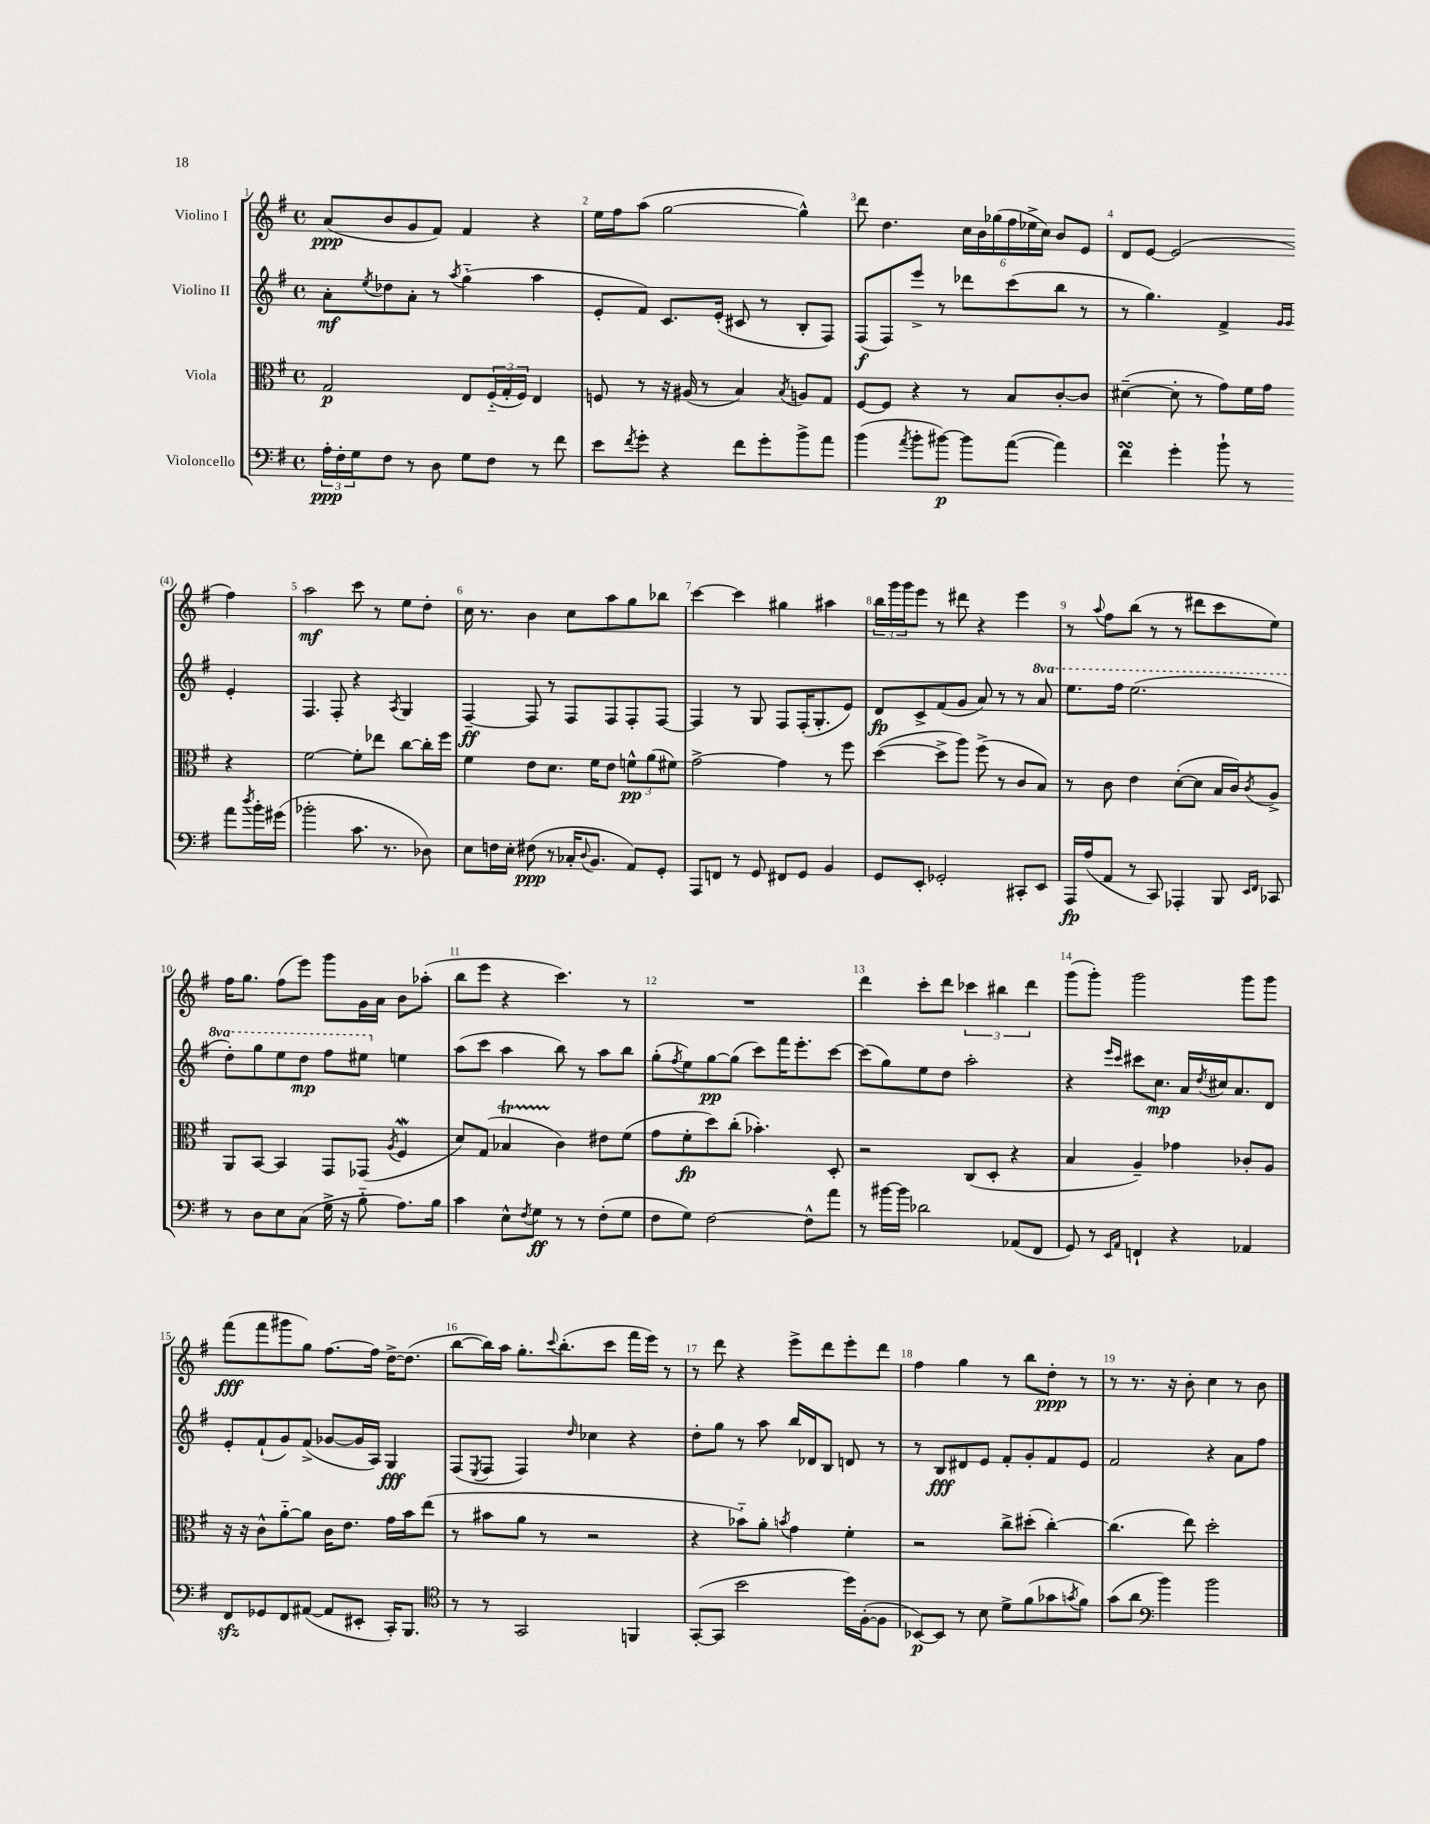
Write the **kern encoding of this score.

**kern	**dynam	**kern	**dynam	**kern	**dynam	**kern	**dynam
*part4	*part4	*part3	*part3	*part2	*part2	*part1	*part1
*staff4	*staff4	*staff3	*staff3	*staff2	*staff2	*staff1	*staff1
*I"Violoncello	*	*I"Viola	*	*I"Violino II	*	*I"Violino I	*
*clefF4	*	*clefC3	*	*clefG2	*	*clefG2	*
*k[f#]	*	*k[f#]	*	*k[f#]	*	*k[f#]	*
*M4/4	*	*M4/4	*	*M4/4	*	*M4/4	*
*met(c)	*	*met(c)	*	*met(c)	*	*met(c)	*
=1	=1	=1	=1	=1	=1	=1	=1
24A'\LL	ppp	2G/	p	8a'\L	mf	(8a/L	ppp
24F#'\	.	.	.	.	.	.	.
24G\J	.	.	.	.	.	.	.
.	.	.	.	8qee/	.	.	.
8F#\J	.	.	.	8dd-X\	.	8b/	.
8r	.	.	.	8a'\J	.	8g/	.
8D\	.	.	.	8r	.	8f#/J)	.
.	.	.	.	8qaa/	.	.	.
8G\L	.	8E/L	.	(4gg\	.	4f#/	.
8F#\J	.	(24F#/L	.	.	.	.	.
.	.	24G'/	.	.	.	.	.
.	.	24F#/JJ)	.	.	.	.	.
8r	.	4E/	.	4aa\	.	4r	.
8f#\	.	.	.	.	.	.	.
=2	=2	=2	=2	=2	=2	=2	=2
8e\L	.	8Fn/	.	8e'/L	.	16ee\LL	.
.	.	.	.	.	.	16ff#\J	.
8qf#/	.	.	.	.	.	.	.
8g'\J	.	8r	.	8f#/J)	.	(8aa\J	.
4r	.	16r	.	8.c/L	.	[2gg\	.
.	.	(16A#X/	.	.	.	.	.
.	.	8r	.	.	.	.	.
.	.	.	.	(16e'/Jk	.	.	.
8f#\L	.	4B/)	.	8c#X/	.	.	.
8g'\	.	.	.	8r	.	.	.
.	.	8qB/	.	.	.	.	.
8b^\	.	8An/L	.	8B'/L	.	4gg^^\])	.
8a\J	.	8G/J	.	8F#/J)	.	.	.
=3	=3	=3	=3	=3	=3	=3	=3
(4b\	.	[8F#/L	.	(8F#/L	f	8ddd\	.
.	.	8F#/J]	.	8F#/)	.	4.dd\	.
8qa/	.	.	.	.	.	.	.
8b'\L	.	4r	.	8eee^/J	.	.	.
[8b#X\J)	p	.	.	8r	.	.	.
8b#\L]	.	8r	.	8ddd-X\L	.	24cc\LL	.
.	.	.	.	.	.	24b\	.
.	.	.	.	.	.	(24gg-X\	.
([8a\J	.	8B/L	.	(8ccc\	.	24ff#\	.
.	.	.	.	.	.	24ee-X^\	.
.	.	.	.	.	.	24cc\JJ)	.
4a\])	.	[8c'/	.	8bb\J	.	8b/L	.
.	.	8c/J]	.	8r	.	8e/J	.
=4	=4	=4	=4	=4	=4	=4	=4
4f#sSsS\	.	([4d#X~\	.	8r	.	8d/L	.
.	.	.	.	4.gg\)	.	[8e/J	.
4g'\	.	8d#'\]	.	.	.	(2e/]	.
.	.	8r	.	.	.	.	.
8b`\	.	8g\L)	.	4f#^/	.	.	.
8r	.	16f#\L	.	.	.	.	.
.	.	16g\JJ	.	.	.	.	.
.	.	.	.	16qqg/LL	.	.	.
.	.	.	.	16qqg/JJ	.	.	.
8a\L	.	4r	.	4e'/	.	4ff#\)	.
8qdd/	.	.	.	.	.	.	.
16b'\L	.	.	.	.	.	.	.
(16g#X\JJ	.	.	.	.	.	.	.
!!LO:LB:g=z
=5	=5	=5	=5	=5	=5	=5	=5
2b-X'\	.	[2f#\	.	4.F#/	.	2aa\	mf
.	.	.	.	8F#'/	.	.	.
8.c\	.	8f#'\L]	.	4r	.	8ccc\	.
.	.	8ee-X\J	.	.	.	8r	.
8.r	.	.	.	.	.	.	.
.	.	.	.	8qA/	.	.	.
.	.	[8cc\L	.	4G/	.	8ee\L	.
8D-X\)	.	16cc'\L]	.	.	.	8dd'\J	.
.	.	16ff#\JJ	.	.	.	.	.
=6	=6	=6	=6	=6	=6	=6	=6
8E\L	.	4f#\	.	[4F#~/	ff	16cc\	.
.	.	.	.	.	.	8.r	.
16Fn\L	.	.	.	.	.	.	.
16E'\JJ	.	.	.	.	.	.	.
(8F#X\	ppp	8e\L	.	8F#/]	.	4b\	.
8r	.	8.d\J	.	8r	.	.	.
16C-X'/KL	.	.	.	8F#/L	.	8cc\L	.
8qqD/	.	.	.	.	.	.	.
8.BB/J	.	16f#\KL	.	.	.	.	.
.	.	8e\J	.	8F#/	.	8aa\	.
8AA/L)	.	12fn^^\L	pp	8F#'/	.	8gg\	.
.	.	(12a\	.	.	.	.	.
8GG'/J	.	.	.	[8F#/J	.	8bb-X\J	.
.	.	12f#X\J)	.	.	.	.	.
=7	=7	=7	=7	=7	=7	=7	=7
8AAA/L	.	[2g^\	.	4F#/]	.	[4ccc\	.
8FFn/J	.	.	.	.	.	.	.
8r	.	.	.	8r	.	4ccc\]	.
8GG/	.	.	.	8G/	.	.	.
8FF#X/L	.	4g\]	.	8F#/L	.	4gg#X\	.
8GG/J	.	.	.	(16F#'/K	.	.	.
.	.	.	.	8.G'/	.	.	.
4BB/	.	8r	.	.	.	4aa#X\	.
.	.	8ff#\	.	8e/J)	.	.	.
=8	=8	=8	=8	=8	=8	=8	=8
8GG/L	.	([4dd\	.	8d/L	fp	24bb\LL	.
.	.	.	.	.	.	24ggg\	.
.	.	.	.	.	.	24ggg\J	.
8EE'/J	.	.	.	8c^/	.	8eee\J	.
2GG-X'/	.	8dd^\L]	.	(8f#/	.	8r	.
.	.	8aa\J)	.	8g/J	.	8ddd#X\	.
.	.	(8ff#^\	.	8a/)	.	4r	.
.	.	8r	.	8r	.	.	.
8CC#X'/L	.	8c/L	.	8r	.	4eee\	.
*	*	*	*	*8va	*	*	*
8EE/J	.	8B/J)	.	8aa/	.	.	.
=9	=9	=9	=9	=9	=9	=9	=9
16AAA/LL	fp	8r	.	8.eee\L	.	8r	.
(16A/J	.	.	.	.	.	.	.
.	.	.	.	.	.	8qqaa/	.
8AA/J	.	8c\	.	.	.	8ff#\L	.
.	.	.	.	16fff#\Jk	.	.	.
8r	.	4e\	.	(2.eee\	.	(8bb\J	.
8CC/)	.	.	.	.	.	8r	.
4AAA-X'/	.	([8d'\L	.	.	.	8r	.
.	.	8d\J]	.	.	.	8ddd#X\L	.
8BBB/	.	16B/LL	.	.	.	8ccc\	.
.	.	16c/J)	.	.	.	.	.
16qqEE/LL	.	.	.	.	.	.	.
16qqFF#/JJ	.	8qc/	.	.	.	.	.
8CC-X/	.	8A^/J	.	.	.	8ee\J)	.
!!LO:LB:g=z
=10	=10	=10	=10	=10	=10	=10	=10
8r	.	8AA/L	.	8ddd'\L)	.	16ff#\KL	.
.	.	.	.	.	.	8.gg\J	.
8D\L	.	[8BB/J	.	8ggg\	.	.	.
8E\	.	4BB/]	.	8eee\	.	(8ff#\L	.
(8C\J	.	.	.	8ddd\J	mp	8eee\J)	.
16G^\	.	8GG/L	.	8fff#\L	.	8ggg\L	.
16r	.	.	.	.	.	.	.
8B\	.	(8GG-X/J	.	8eee#X\J	.	16g\L	.
.	.	.	.	.	.	16a\JJ	.
.	.	8qA/	.	.	.	.	.
*	*	*	*	*X8va	*	*	*
8.A\L)	.	4F#W/	.	4een\	.	8b\L	.
.	.	.	.	.	.	(8aa-X'\J	.
16B\Jk	.	.	.	.	.	.	.
=11	=11	=11	=11	=11	=11	=11	=11
4c\	.	8d/L)	.	(8aa\L	.	8bb\L	.
.	.	(8G/J	.	8ccc\J	.	8eee\J	.
8E^^\L	.	4B-XT/	.	4aa\	.	4r	.
8qF#/	.	.	.	.	.	.	.
8G\J	ff	.	.	.	.	.	.
8r	.	4c\)	.	8bb\)	.	4.ccc\)	.
8r	.	.	.	8r	.	.	.
(8F#'\L	.	8e#X\L	.	8aa\L	.	.	.
8G\J	.	(8f#\J	.	8bb\J	.	8r	.
=12	=12	=12	=12	=12	=12	=12	=12
8F#\L	.	8g\L	.	(8gg'\L	.	1r	.
.	.	.	.	8qff#/	.	.	.
8G\J)	.	8f#'\	fp	8ee\)	.	.	.
[2F#\	.	8dd\)	.	[8gg\	pp	.	.
.	.	(8cc'\J	.	(8gg\J]	.	.	.
.	.	4.b-X'\)	.	8ccc\L)	.	.	.
.	.	.	.	16fff#\K	.	.	.
.	.	.	.	8.eee'\	.	.	.
8F#^^\L]	.	.	.	.	.	.	.
8a\J	.	8D'/	.	[8ccc\J	.	.	.
=13	=13	=13	=13	=13	=13	=13	=13
8r	.	2r	.	(8ccc\L]	.	4ddd\	.
[16b#X\LL	.	.	.	8gg\)	.	.	.
16b#\JJ]	.	.	.	.	.	.	.
2d-X\	.	.	.	8ee\	.	8ccc'\L	.
.	.	.	.	8dd\J	.	8ddd\J	.
.	.	(8C/L	.	2aa'\	.	6ccc-X\	.
.	.	8D'/J	.	.	.	.	.
.	.	.	.	.	.	6bb#X\	.
(8AA-X/L	.	4r	.	.	.	.	.
.	.	.	.	.	.	6ddd\	.
8FF#/J	.	.	.	.	.	.	.
=14	=14	=14	=14	=14	=14	=14	=14
8GG/)	.	4B/	.	4r	.	(8ggg\L	.
8r	.	.	.	.	.	8ggg'\J)	.
16qqEE/LL	.	.	.	16qqeee/LL	.	.	.
16qqAA/JJ	.	.	.	16qqccc/JJ	.	.	.
4FFn`/	.	4A~/)	.	8ccc#X\L	.	2ggg\	.
.	.	.	.	8.cc\J	mp	.	.
4r	.	4g-X\	.	.	.	.	.
.	.	.	.	16a/LL	.	.	.
.	.	.	.	8qdd/	.	.	.
.	.	.	.	16cc#X/J	.	.	.
.	.	.	.	8.a/	.	.	.
4AA-X/	.	8c-X'/L	.	.	.	8ggg\L	.
.	.	8A/J	.	8d/J	.	8ggg\J	.
!!LO:LB:g=z
=15	=15	=15	=15	=15	=15	=15	=15
8FF#zz/L	.	16r	.	8e'/L	.	(8fff#\L	fff
.	.	16r	.	.	.	.	.
8GG-X/	.	8c^^\L	.	(8f#`/	.	8fff#\	.
8FF#/	.	[8a\	.	8g/)	.	8ggg#X\	.
([8AA#X/J	.	8a\J]	.	(8f#^/J	.	8gg\J)	.
8AA#/L]	.	16c\KL	.	[8g-X/L	.	[8.ff#\L	.
.	.	8.e\J	.	.	.	.	.
8EE#X'/J	.	.	.	16g-/L]	.	.	.
.	.	.	.	16A/JJ)	.	16ff#\Jk]	.
16CC'/KL)	.	16g\LL	.	4G/	fff	[16dd^\KL	.
8.BBB/J	.	16b\J	.	.	.	(8.dd\J]	.
.	.	(8ee\J	.	.	.	.	.
=16	=16	=16	=16	=16	=16	=16	=16
*clefC4	*	*	*	*	*	*	*
8r	.	8r	.	(8F#/L	.	[8bb\L	.
.	.	.	.	8qE/	.	.	.
8r	.	8b#X\L	.	8F#/J	.	16bb\L])	.
.	.	.	.	.	.	16aa\JJ	.
2GG/	.	8a\J	.	4F#/)	.	8.gg'\L	.
.	.	8r	.	.	.	.	.
.	.	.	.	.	.	8qqccc/	.
.	.	.	.	.	.	(8.bb'\	.
.	.	.	.	16qqdd/	.	.	.
.	.	2r	.	4cc-X\	.	.	.
.	.	.	.	.	.	8ccc\J	.
4FFn/	.	.	.	4r	.	16fff#\LL	.
.	.	.	.	.	.	16eee\JJ)	.
.	.	.	.	.	.	8r	.
=17	=17	=17	=17	=17	=17	=17	=17
([8GG'/L	.	4r	.	8dd'\L	.	8r	.
8GG/J]	.	.	.	8gg\J	.	8ddd\	.
2b\	.	8b-X\L)	.	8r	.	4r	.
.	.	8a'\J	.	8aa\	.	.	.
.	.	8qbn/	.	.	.	.	.
.	.	4g\	.	16bb/LL	.	8eee^\L	.
.	.	.	.	16d-X/J	.	.	.
.	.	.	.	8B/J	.	8ddd\	.
16dd\LL)	.	4f#'\	.	8dn/	.	8eee'\	.
([16F#'\J	.	.	.	.	.	.	.
8F#\J]	.	.	.	8r	.	8ddd\J	.
=18	=18	=18	=18	=18	=18	=18	=18
[8BB-X/L)	p	2r	.	8r	.	4ff#\	.
8BB-/J]	.	.	.	8B/L	fff	.	.
8r	.	.	.	8d#X/	.	4gg\	.
8B\	.	.	.	8e/J	.	.	.
8d^\L	.	8cc^\L	.	8f#'/L	.	8r	.
(8f#\	.	(8dd#X'\J	.	8g'/	.	8bb\L	.
8g-X\	.	[4cc'\)	.	8f#/	.	8dd'\J	ppp
8qgn/	.	.	.	.	.	.	.
8f#\J)	.	.	.	8e/J	.	8r	.
=19	=19	=19	=19	=19	=19	=19	=19
(8g\L	.	(4.cc\]	.	2f#/	.	8r	.
8a\J	.	.	.	.	.	8.r	.
*clefF4	*	*	*	*	*	*	*
4b\)	.	.	.	.	.	.	.
.	.	.	.	.	.	16r	.
.	.	8ee\)	.	.	.	8b'\	.
2b\	.	2dd'\	.	4r	.	4cc\	.
.	.	.	.	8a\L	.	8r	.
.	.	.	.	8ff#\J	.	8b\	.
==	==	==	==	==	==	==	==
*-	*-	*-	*-	*-	*-	*-	*-
